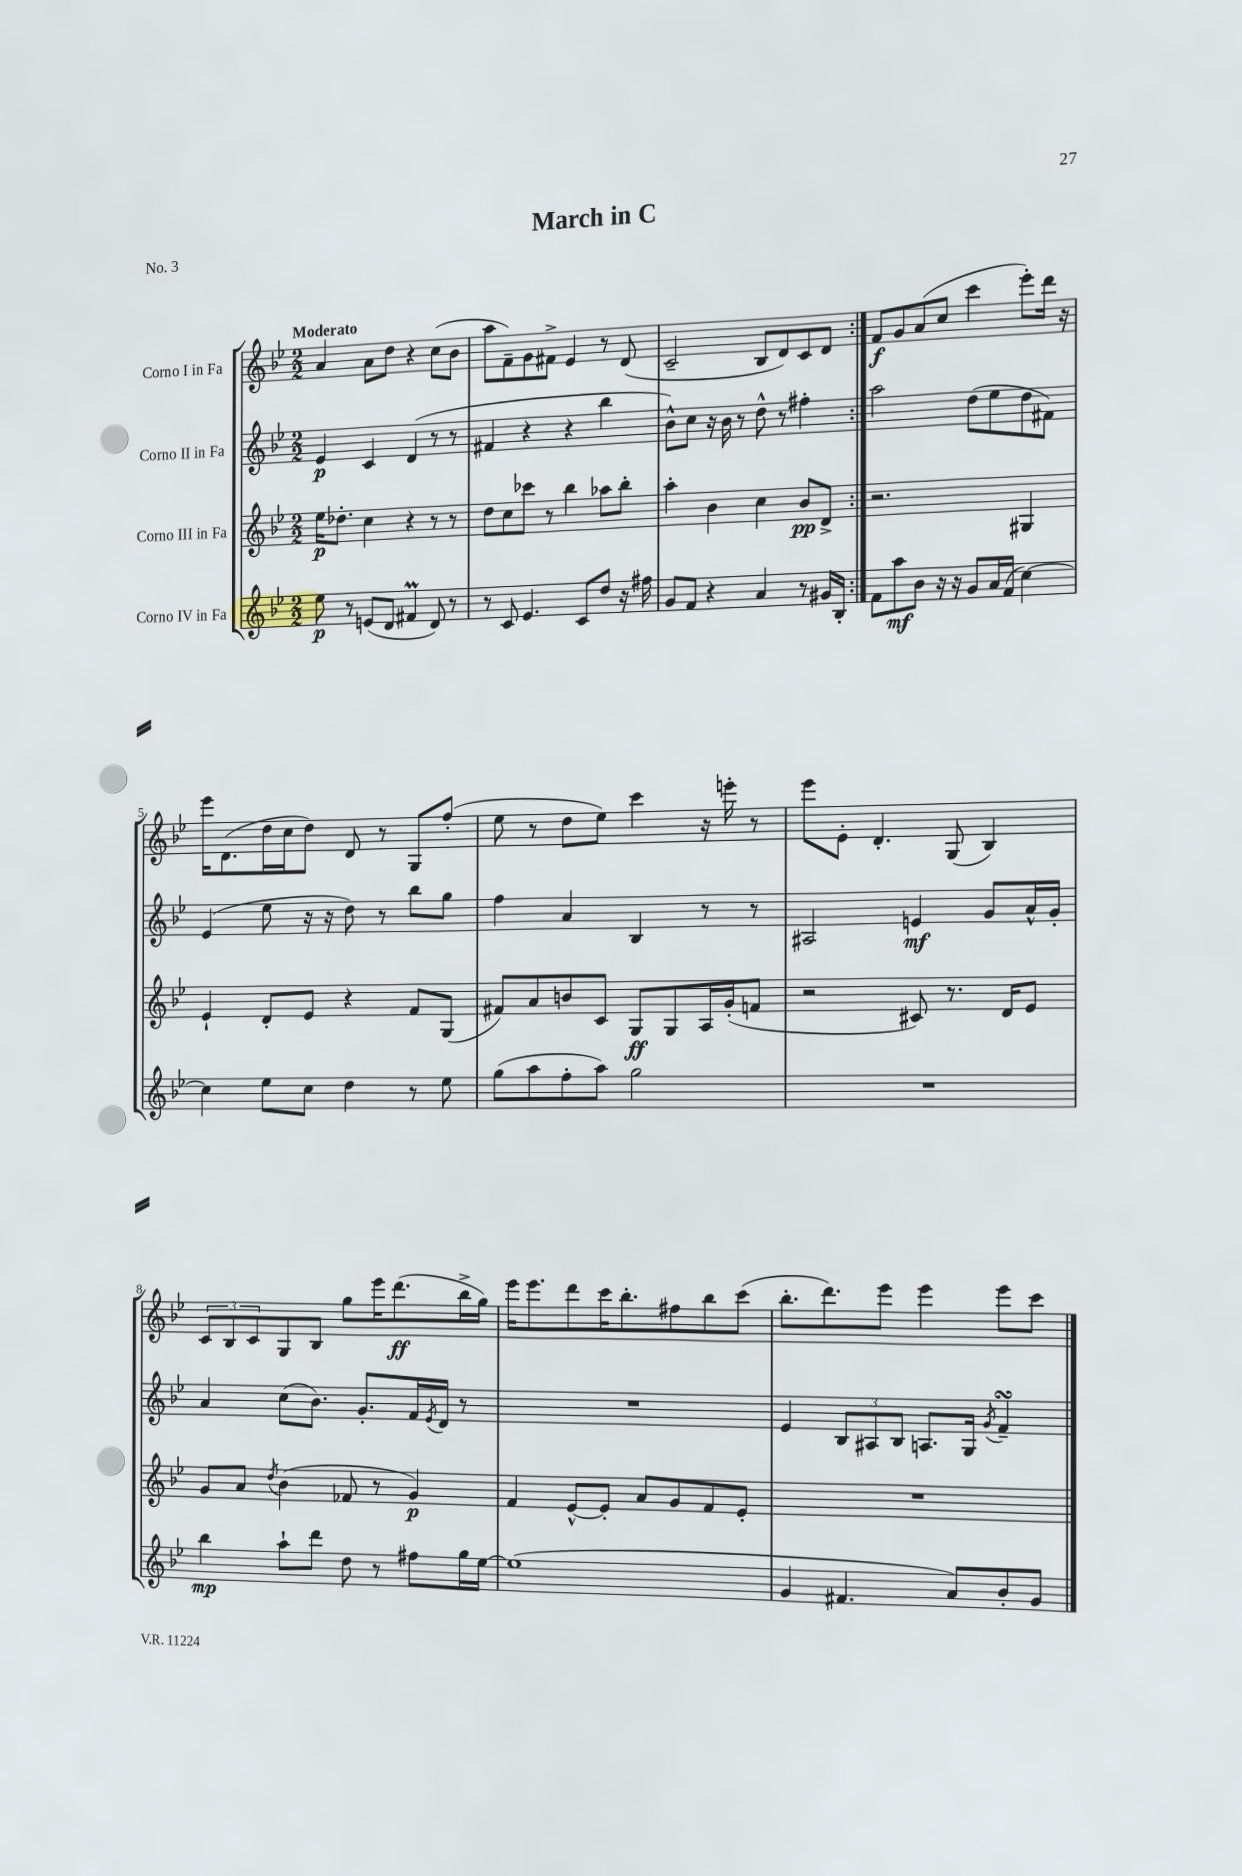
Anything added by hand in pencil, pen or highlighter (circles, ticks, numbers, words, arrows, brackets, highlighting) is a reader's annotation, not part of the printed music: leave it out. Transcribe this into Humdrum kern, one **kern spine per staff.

**kern	**kern	**kern	**kern
*staff4	*staff3	*staff2	*staff1
*clefG2	*clefG2	*clefG2	*clefG2
*k[b-e-]	*k[b-e-]	*k[b-e-]	*k[b-e-]
*M2/2	*M2/2	*M2/2	*M2/2
8ee-\	16ee-\LK	4e-/	4a/
.	8.dd-'\J	.	.
8r	.	.	.
(8e/L	4cc\	4c/	8a\L
8d/J	.	.	8dd\J
4f#/	4r	(4d/	4r
8d/)	8r	8r	(8cc\L
8r	8r	8r	8b-\J
=	=	=	=
8r	8dd\L	4f#/	8aa\L
8c/	8cc\	.	8f~\)
4.e-/	8ccc-\J	4r	8g\
.	8r	.	8f#^\J
.	4bb-\	4r	4e-/
8c/L	.	.	.
8dd/J	8aa-\L	4bb-\	8r
16r	8bb-'\J	.	(8d/
16ff#\	.	.	.
=	=	=	=
8g/L	4aa'\	8b-^^\L)	2c~/
8f/J	.	8cc\J	.
4r	4b-\	16r	.
.	.	16b-\	.
.	.	8r	.
4a/	4cc\	8dd^^\	8B-/L
.	.	8r	8d/)
8r	8b-/L	4ff#'\	8c/
16g#/LL	8d^/J	.	8d/J
16B-'/JJ	.	.	.
=:|!	=:|!	=:|!	=:|!
8f\L	2.r	2aa\	8f/L
8aa\	.	.	8g/
8b-\J	.	.	(8a/
16r	.	.	8cc/J
16r	.	.	.
8g/L	.	(8dd\L	4ccc\
16a/L	.	8ee-\	.
(16f/JJ	.	.	.
[4cc\)	4G#/	8dd\	8eee-'\L)
.	.	8f#\J)	16ddd\Jk
.	.	.	16r
=	=	=	=
4cc\]	4e-`/	(4e-/	16eee-\LK
.	.	.	(8.d\
8ee-\L	8d'/L	8ee-\	16dd\L
.	.	.	16cc\J
8cc\J	8e-/J	16r	8dd\J)
.	.	16r	.
4dd\	4r	8dd\)	8d/
.	.	8r	8r
8r	8f/L	8bb-\L	8G/L
8ee-\	(8G/J	8gg\J	(8ff'/J
=	=	=	=
(8gg\L	8f#/L)	4ff\	8ee-\
8aa\	8a/	.	8r
8ff'\	8b/	4a/	8dd\L
8aa\J)	8c/J	.	8ee-\J)
2gg\	8G/L	4B-/	4ccc\
.	8G/	.	.
.	16A/L	8r	16r
.	(16g'/J	.	16eee'\
.	8f/J	8r	8r
=	=	=	=
1r	2r	2A#/	8eee-\L
.	.	.	8e-'\J
.	.	.	4.d'/
.	8c#/)	4e/	.
.	8.r	.	(8G/
.	.	8g/L	4B-/)
.	16d/LK	.	.
.	8e-/J	16a^^/L	.
.	.	16g'/JJ	.
=	=	=	=
4bb-\	8g/L	4a/	12c/L
.	.	.	12B-/
.	8a/J	.	.
.	.	.	12c/
.	8qdd/	.	.
8aa`\L	(4b-\	(8cc\L	8G/
8ddd\J	.	8.b-\J)	8B-/J
8dd\	8f-/	.	8gg\L
.	.	8.g'/L	.
8r	8r	.	16eee-\K
.	.	.	(8.ddd\
8ff#\L	4g/)	16f/L	.
.	.	8qe-/	.
.	.	16d/JJ	.
16gg\L	.	8r	16bb-^\L
[16ee-\JJ	.	.	16gg\JJ)
=	=	=	=
(1ee-]	4f/	1r	16eee-\LK
.	.	.	8.eee-\
.	[8e-^^/L	.	8ddd\
.	8e-'/]J	.	16ccc\K
.	.	.	8.bb-'\
.	8a/L	.	.
.	8g/	.	8ff#\
.	8f/	.	8bb-\
.	8e-'/J	.	(8ccc\J
=	=	=	=
4g/	1r	4e-/	8.bb-'\L
.	.	.	8.ddd\)
4.f#/	.	12B-/L	.
.	.	12A#/	.
.	.	.	8eee-\J
.	.	12B-/J	.
.	.	8.A/L	4eee-\
8a/L)	.	.	.
.	.	16G/Jk	.
.	.	8qg/	.
8b-'/	.	4f~/	8eee-\L
8g/J	.	.	8ccc\J
==	==	==	==
*-	*-	*-	*-
